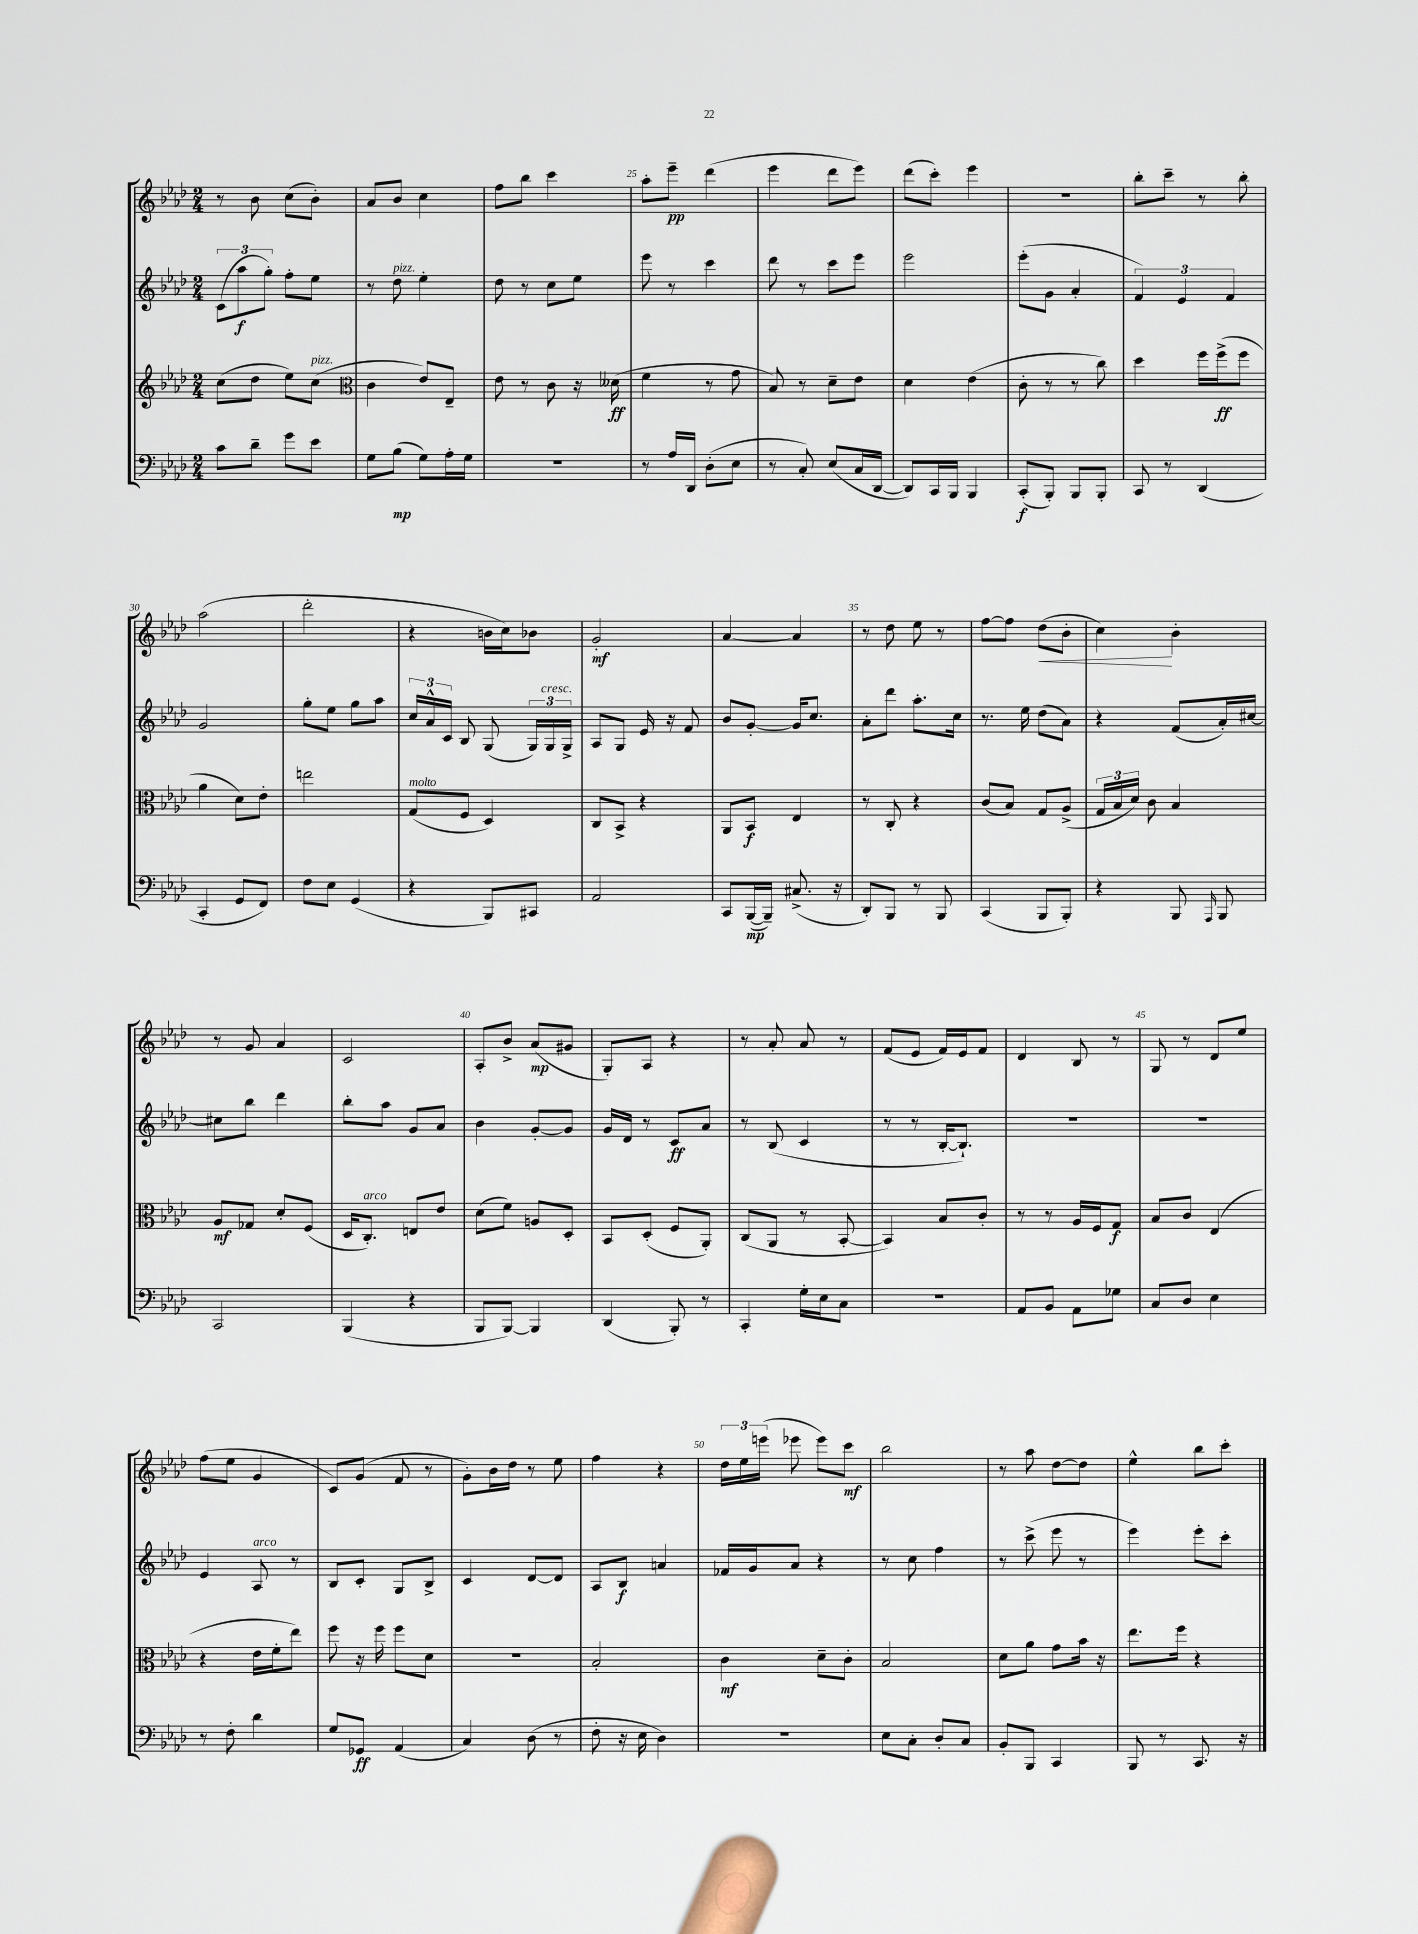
<<
\new StaffGroup <<
\new Staff = "s0" {
    \clef treble \key aes \major \numericTimeSignature \time 2/4
    \autoBeamOff r8 bes'8 c''8[( bes'8]-.) |
    aes'8[ bes'8] c''4 |
    f''8[ bes''8] c'''4 |
    aes''8[-. ees'''8]--\pp des'''4( |
    ees'''4 des'''8[ ees'''8]) |
    des'''8[( c'''8]-.) ees'''4 |
    R2 |
    bes''8[-. c'''8]-- r8 bes''8-. |
    aes''2( |
    des'''2-. |
    r4 b'16[ c''16) bes'8] |
    g'2-.\mf |
    aes'4~ aes'4 |
    r8 des''8 ees''8 r8 |
    f''8[~ f''8] des''8[\<( bes'8]-. |
    c''4\!) bes'4-. |
    r8 g'8 aes'4 |
    c'2 |
    aes8[-. bes'8]-> aes'8[\mp( gis'8] |
    g8[-.) aes8] r4 |
    r8 aes'8-. aes'8 r8 |
    f'8[( ees'8] f'16[) ees'16 f'8] |
    des'4 bes8 r8 |
    g8 r8 des'8[ ees''8] |
    f''8[( ees''8] g'4 |
    c'8[) g'8]( f'8 r8 |
    g'8[-.) bes'16 des''16] r8 ees''8 |
    f''4 r4 |
    \tuplet 3/2 { des''16[ ees''16 e'''16]( } ees'''8 ees'''8[) c'''8]\mf |
    bes''2 |
    r8 aes''8 des''8[~ des''8] |
    ees''4-^ bes''8[ c'''8]-. \bar "|." |
}
\new Staff = "s1" {
    \clef treble \key aes \major \numericTimeSignature \time 2/4
    \autoBeamOff \tuplet 3/2 { c'8[( aes''8\f g''8]-.) } f''8[-. ees''8] |
    r8 des''8^\markup { \italic "pizz." } ees''4-. |
    des''8 r8 c''8[ ees''8] |
    ees'''8 r8 c'''4 |
    des'''8 r8 c'''8[ ees'''8] |
    ees'''2 |
    ees'''8[-.( g'8] aes'4-. |
    \tuplet 3/2 { f'4) ees'4 f'4 } |
    g'2 |
    g''8[-. ees''8] g''8[ aes''8] |
    \tuplet 3/2 { c''16[ aes'16-^ c'16] } bes8 g8( \tuplet 3/2 { g16[) g16^\markup { \italic "cresc." } g16]-> } |
    aes8[ g8] ees'16 r16 f'8 |
    bes'8[ g'8]~-. g'16[ c''8.] |
    aes'8[-. des'''8] aes''8.[-. c''16] |
    r8. ees''16 des''8[( aes'8]) |
    r4 f'8[( aes'16-.) cis''16]~ |
    cis''8[ bes''8] des'''4 |
    bes''8[-. aes''8] g'8[ aes'8] |
    bes'4 g'8[~-. g'8] |
    g'16[ des'16] r8 c'8[\ff aes'8] |
    r8 bes8( c'4 |
    r8 r8 bes16[~-. bes8.]-!) |
    r2 |
    r2 |
    ees'4 aes8^\markup { \italic "arco" } r8 |
    bes8[ c'8]-. g8[ bes8]-> |
    c'4 des'8[~ des'8] |
    aes8[ bes8]\f a'4 |
    fes'16[ g'16 aes'8] r4 |
    r8 c''8 f''4 |
    r8 c'''8->( ees'''8 r8 |
    ees'''4) ees'''8[-. c'''8]-. \bar "|." |
}
\new Staff = "s2" {
    \clef treble \key aes \major \numericTimeSignature \time 2/4
    \autoBeamOff c''8[( des''8] ees''8[) c''8]^\markup { \italic "pizz." }( |
    \clef alto c'4 ees'8[) ees8]-- |
    ees'8 r8 c'8 r16 deses'16\ff( |
    f'4 r8 g'8 |
    bes8) r8 des'8[-- ees'8] |
    des'4 ees'4( |
    c'8-. r8 r8 c''8) |
    des''4 f''16[ f''16->\ff( f''8] |
    aes'4 des'8[) ees'8]-. |
    e''2 |
    g8[^\markup { \italic "molto" }( f8] des4) |
    c8[ bes,8]-> r4 |
    aes,8[ bes,8]\f ees4 |
    r8 c8-. r4 |
    c'8[( bes8]) g8[ aes8]->( |
    \tuplet 3/2 { g16[ bes16 des'16]) } c'8 bes4 |
    aes8[\mf ges8] des'8[-. f8]( |
    des16[ c8.]-.^\markup { \italic "arco" }) e8[ ees'8] |
    des'8[( f'8]) a8[ des8]-. |
    bes,8[ des8]-.( f8[ aes,8]-.) |
    c8[( aes,8] r8 bes,8~-. |
    bes,4) bes8[ c'8]-. |
    r8 r8 aes16[ f16 g8]\f |
    bes8[ c'8] ees4( |
    r4 ees'16[ f'16-. ees''8]) |
    f''8 r16 f''16 f''8[ des'8] |
    R2 |
    bes2-. |
    c'4\mf des'8[-- c'8]-. |
    bes2 |
    des'8[ aes'8] g'8[ bes'16] r16 |
    ees''8.[ f''16] r4 \bar "|." |
}
\new Staff = "s3" {
    \clef bass \key aes \major \numericTimeSignature \time 2/4
    \autoBeamOff c'8[ des'8]-- g'8[ ees'8] |
    g8[ bes8]\mp( g8[) aes16-. g16] |
    R2 |
    r8 aes16[ des,16] des8[-.( ees8] |
    r8 c8-.) ees8[( c16 des,16]~ |
    des,8[) c,16 bes,,16] bes,,4 |
    c,8[-.\f( bes,,8]-.) bes,,8[ bes,,8]-. |
    c,8 r8 des,4( |
    c,4-. g,8[ f,8]) |
    f8[ ees8] g,4( |
    r4 bes,,8[) cis,8] |
    aes,2 |
    c,8[ bes,,16~\mp( bes,,16]--) cis8.->( r16 |
    des,8[-.) bes,,8] r8 bes,,8 |
    c,4( bes,,8[ bes,,8]-.) |
    r4 bes,,8 \grace { aes,,16 } bes,,8 |
    c,2 |
    bes,,4( r4 |
    bes,,8[ bes,,8]~) bes,,4 |
    des,4( bes,,8-.) r8 |
    c,4-. g16[-. ees16 c8] |
    R2 |
    aes,8[ bes,8] aes,8[ ges8] |
    c8[ des8] ees4 |
    r8 f8-. des'4 |
    g8[ ges,8]\ff aes,4( |
    c4) des8( r8 |
    f8-. r16 ees16 des4) |
    R2 |
    ees8[ c8]-. des8[-. c8] |
    bes,8[-. bes,,8] c,4 |
    bes,,8 r8 c,8. r16 \bar "|." |
}
>>
>>
\layout { \context { \Score currentBarNumber = #22 \override BarNumber.break-visibility = ##(#f #t #t) barNumberVisibility = #(every-nth-bar-number-visible 5) } }
